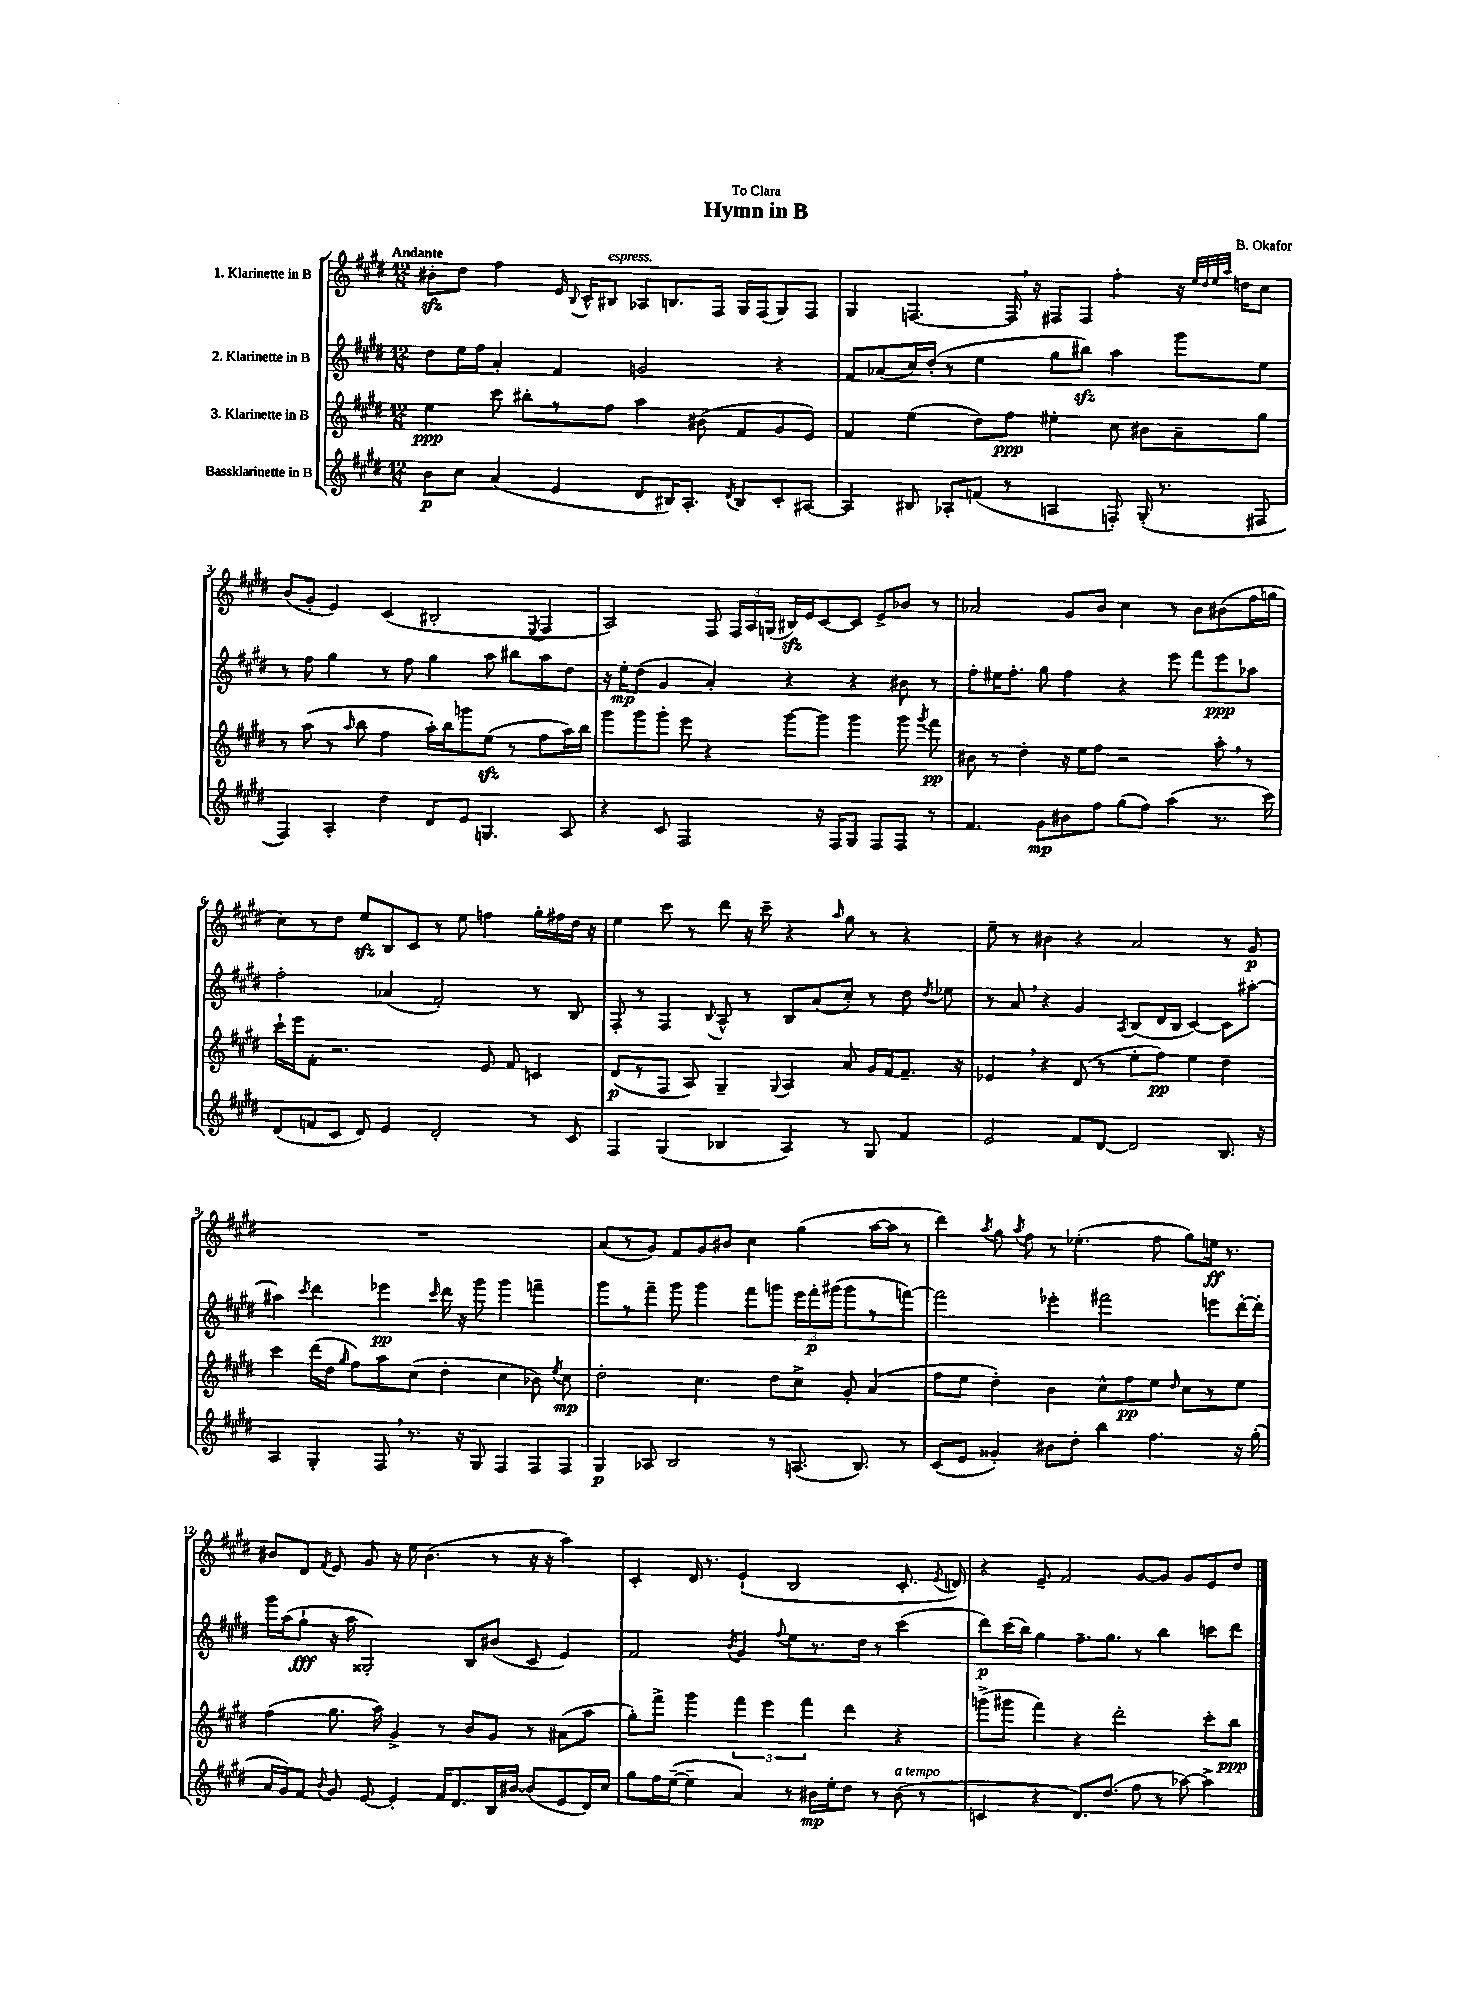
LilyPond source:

\header { title = "Hymn in B" composer = "B. Okafor" dedication = "To Clara" }
<<
\new StaffGroup <<
\new Staff = "s0" \with { instrumentName = "1. Klarinette in B" } {
    \clef treble \key e \major \numericTimeSignature \time 12/8 \tempo "Andante"
    \autoBeamOff bis'8[-.\sfz dis''8] fis''4 e'16 \appoggiatura { b8 } cis'16[-^ bis8]^\markup { \italic "espress." } aes8[ b8. fis16] gis16[ fis16( gis8) fis8] |
    gis4 f4.~ f16 \breathe r16 fis8[ fis8] fis''4-. r16 \grace { e''32[ dis''32 e''32 a''32] } d''16[ cis''8] |
    b'8[( gis'8]-. e'4) cis'4( bis2-. \acciaccatura { e8 } fis4 |
    a2) fis8 \tuplet 3/2 { fis16[ a16 g16]( } bis16[\sfz) e'16 cis'8~ cis'8] e'8[-> bes'8] r8 |
    aes'2 gis'8[ b'8] cis''4 r8 b'8[ bis'8( fis''16 g''16] |
    cis''8[) r8 dis''8] e''8[\sfz b8 cis'8] r8 e''8 f''4 gis''16[-. fis''16 dis''16] r16 |
    e''4 cis'''8 r8 dis'''8 r16 cis'''16-- r4 \grace { a''16 } gis''8 r8 r4 |
    e''8-- r8 bis'4 r4 a'2 r8 gis'8\p |
    R1. |
    a'8[( r8 gis'8]) fis'8[ gis'8 bis'8] cis''4 gis''4( a''16[~ a''16] r8 |
    dis'''4) \acciaccatura { a''8 } gis''8 \acciaccatura { a''8 } fis''8 r8 ees''4.-.( fis''8 gis''8[) e''16]\ff r8. |
    bis'8[ dis'8] \acciaccatura { fis'8 } e'8 gis'8 r16 e''16 bis'4.( r8 r16 r16 a''4) |
    cis'4-. dis'16 r8. e'4-!( b2 cis'8.-. \acciaccatura { e'8 } d'16) |
    r4 e'8-- fis'2 gis'8[~ gis'8] gis'8[ e'8 dis''8] \bar "|." |
}
\new Staff = "s1" \with { instrumentName = "2. Klarinette in B" } {
    \clef treble \key e \major \numericTimeSignature \time 12/8
    \autoBeamOff dis''8[ e''16 fis''16] a'4-. fis'4 g'2 r4 |
    fis'8[ aes'8( cis''16) dis''16]-.( r8 e''4 gis''8[ bis''8]\sfz) a''4 gis'''8[ e''8] |
    r8 fis''8 gis''4 r8 fis''8 gis''4 a''8 bis''8[ a''8 dis''8] |
    r16 e''16[-.\mp dis''8]( gis'4 a'4-.) r4 r4 bis'8 r8 |
    fis''8[-. eis''16 fis''8.]-. gis''8 fis''4 r4 e'''8 fis'''8[ e'''8\ppp aes''8] |
    fis''2-. aes'4( fis'2-.) r8 b8 |
    fis8-. r8 fis4 \appoggiatura { b8 } a8-^ r8 b8[ a'8( cis''8]-.) r8 dis''8 \acciaccatura { dis''8 } ees''8 |
    r8 a'8 \breathe r4 gis'4 \acciaccatura { a8 } b8[( dis'16 b16] cis'4~) cis'8[ ais''8]~-. |
    ais''4 \acciaccatura { cis'''8 } dis'''4 ees'''4\pp \grace { cis'''16 } dis'''16 r16 gis'''8 gis'''4 f'''4-- |
    gis'''8[ r8 fis'''8]-- gis'''8 gis'''4 fis'''8[ g'''8] \tuplet 3/2 { e'''16[ fis'''16-.\p gis'''16]( } gis'''8[ r8 f'''8]~) |
    f'''2 ees'''4-. fis'''2 e'''8[ dis'''16~-. dis'''16]-. |
    gis'''16[ a''16( gis''8]-!\fff r16 a''16 gisis2-.) b8[ bis'8]( cis'8 e'4) |
    fis'2 \acciaccatura { b'8 } gis'4 \appoggiatura { fis''8 } e''8[ r8. dis''16] r8 cis'''4( |
    dis'''8[\p) cis'''16( b''16]) gis''4 fis''8.[-- gis''8.] r8 b''4 c'''8[ dis'''8] \bar "|." |
}
\new Staff = "s2" \with { instrumentName = "3. Klarinette in B" } {
    \clef treble \key e \major \numericTimeSignature \time 12/8
    \autoBeamOff e''4\ppp cis'''8 bis''8[-. r8 fis''8] a''4 bis'8( fis'8[ gis'8 e'8]) |
    fis'4 e''4( dis''8[) fis''8]\ppp eis''4-. cis''8 bis'8[ a'8-- gis''8] |
    r8 a''8( r8 \grace { a''16 } b''8 fis''4 a''16[-.) b''16 g'''8 e''8]\sfz( r8 fis''8[ a''16) b''16] |
    gis'''8[ gis'''8 gis'''8]-. e'''8 r4 gis'''8[~ gis'''8] gis'''4 gis'''8 \acciaccatura { gis'''8 } fis'''8\pp |
    bis'8 r8 dis''4-. r16 e''16[ fis''8] r2 a''8-. \breathe r8 |
    cis'''16[-! e'''16 fis'8]-. r2. e'8 fis'8 c'4 |
    dis'8[\p( r8 fis8] a8) gis4-- \appoggiatura { gis8 } a4 a'8 gis'16[ fis'16~ fis'8.]-- r16 |
    ees'4 \breathe r4 dis'8( r8 e''8[-. fis''8]\pp) e''4 dis''4 |
    cis'''4 dis'''16[( dis''16] \grace { gis''16 } fis''8[) a''8 cis''8]( dis''4-. cis''4 bes'8) \acciaccatura { e''8 } cis''8\mp |
    dis''2-. cis''4. dis''8[ cis''8]-> gis'8-. a'4( |
    fis''8[ e''8] dis''4-.) b'4 cis''8[-^ fis''8\pp e''8] \grace { dis''16 } cis''8[ r8 e''8] |
    fis''4( gis''8. a''16) gis'4-> r8 b'8[ gis'8] r8 ais'8[( a''8] |
    gis''8[-.) fis'''8]-> gis'''4 \tuplet 3/2 { fis'''4 e'''4 fis'''4 } dis'''4 r4 |
    g'''8[->( gis'''8] fis'''4) r4 dis'''2-. cis'''8[-. b''8]\ppp \bar "|." |
}
\new Staff = "s3" \with { instrumentName = "Bassklarinette in B" } {
    \clef treble \key e \major \numericTimeSignature \time 12/8
    \autoBeamOff b'8[\p cis''8] a'4( e'4 dis'8[ bis16) a8.]-. \acciaccatura { dis'8 } bis8[ cis'8-. ais8]~ |
    ais4 bis8 aes8[-. f'8]( r8 a4 f8-.) gis16-.( r8. fis8 |
    fis4) a4-. dis''4 dis'8[ e'8] g4. a8 |
    r4 cis'8 fis2 r16 fis16[ gis8] fis8[ fis8] r8 |
    fis'4. gis'8[\mp bis'8 fis''8] gis''8[( fis''8]) a''4( r8. cis'''16) |
    dis'8[( f'8 cis'8] dis'8) e'4 dis'2-. r8 cis'8 |
    fis4 gis4( bes4 a4) r8 gis8 fis'4 |
    e'2 fis'8[ dis'8]~ dis'2 b8. r16 |
    a4 gis4-. fis8 \breathe r8. r16 gis8 fis4 fis8[ fis8] |
    gis4\p aes8 b2 r8 a8.( b8.) r8 |
    cis'8[( e'8] gisis'4-.) bis'8[ dis''8]-. b''4 fis''4. r16 gis''16-.( |
    a'16[ gis'16) fis'8] \appoggiatura { b'8 } gis'8 e'8~ e'4-. fis'16[ dis'8. b16 bis'16]~ bis'8[( e'8 dis'16) cis''16] |
    gis''8[ fis''16 e''16]~--( e''4-- a'4) r8 bis'16[\mp e''16-. dis''8] r8 bis'8^\markup { \italic "a tempo" }( r8 |
    c'4 r4 dis'8.[) dis''8.]( fis''8 r8 aes''8~) aes''4-> \bar "|." |
}
>>
>>
